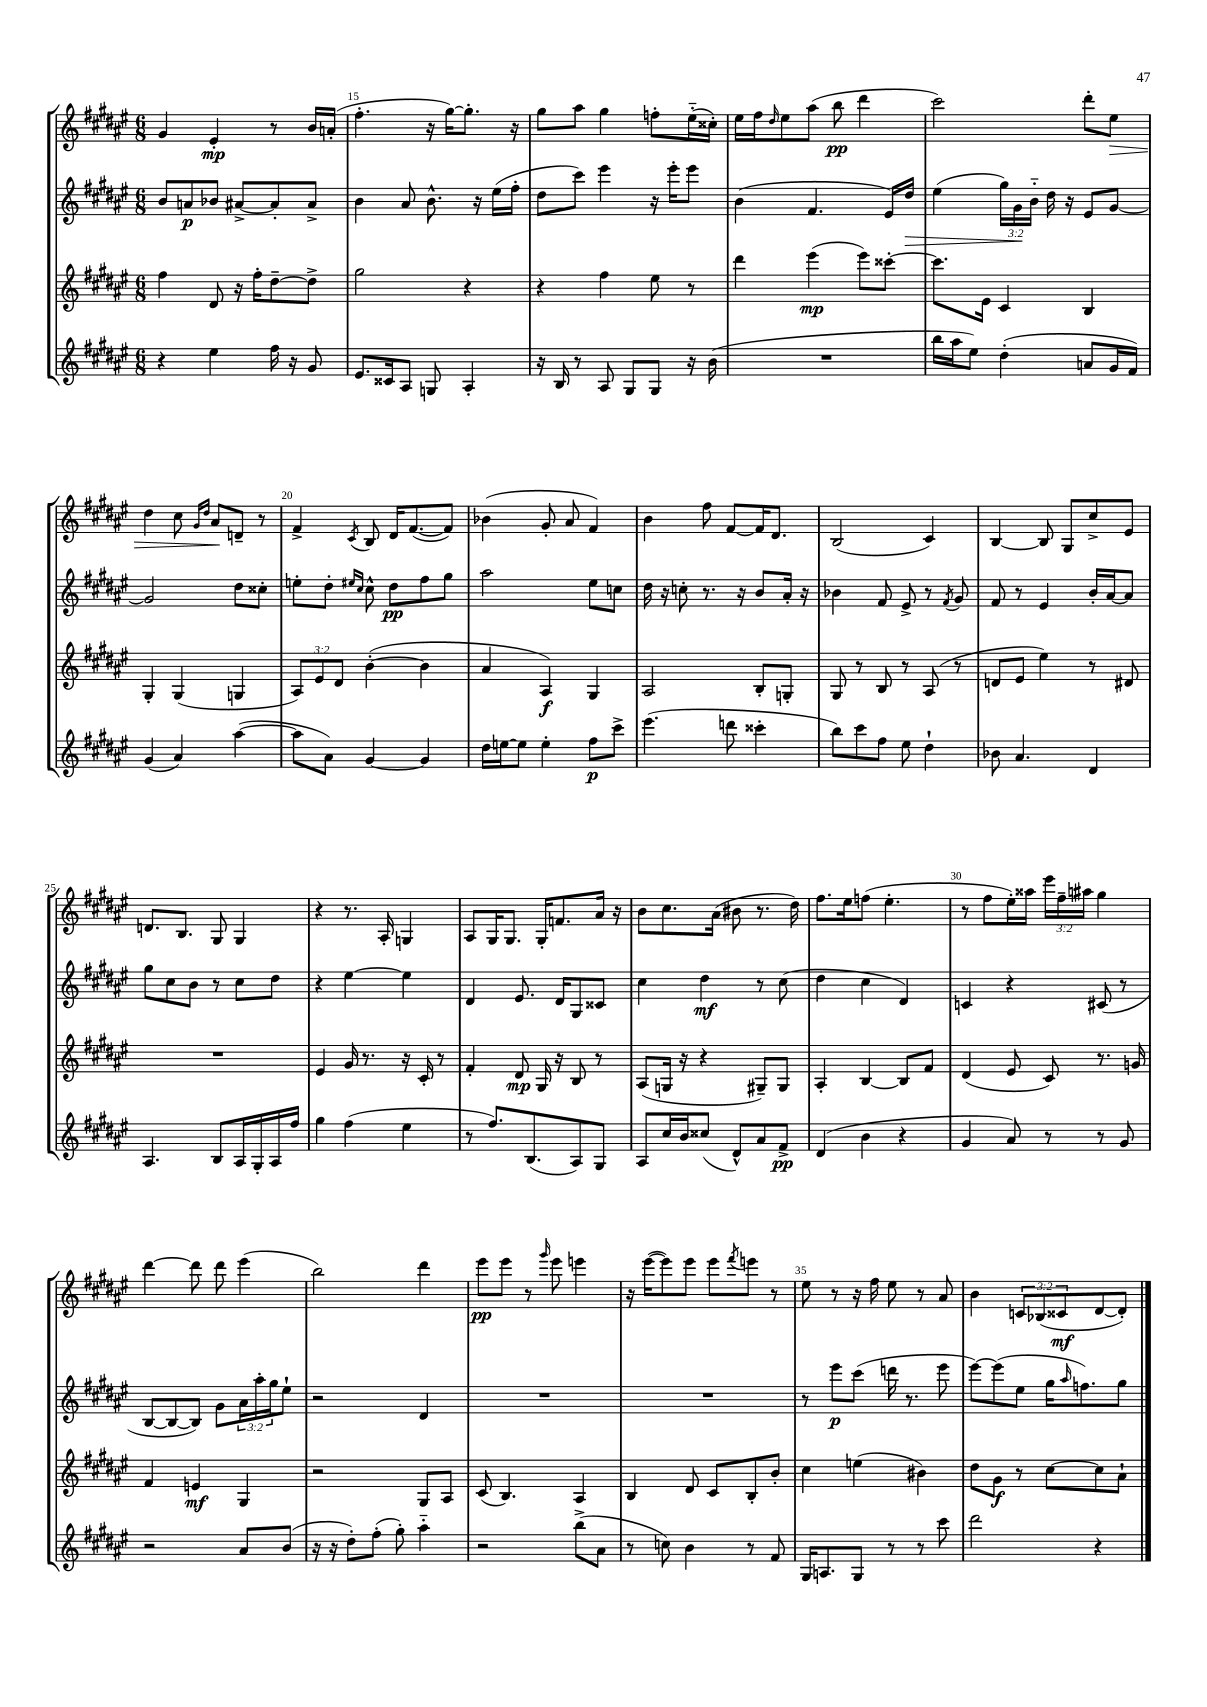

**kern	**kern	**kern	**kern
*staff4	*staff3	*staff2	*staff1
*clefG2	*clefG2	*clefG2	*clefG2
*k[f#c#g#d#a#e#]	*k[f#c#g#d#a#e#]	*k[f#c#g#d#a#e#]	*k[f#c#g#d#a#e#]
*M6/8	*M6/8	*M6/8	*M6/8
4r	4ff#	8b	4g#
.	.	8a	.
4ee#	8d#	8b-	4e#'
.	16r	[8a#^	.
.	16ff#'	.	.
16ff#	[8dd#~	8a#']	8r
16r	.	.	.
8g#	8dd#^]	8a#^	16b
.	.	.	(16a'
=	=	=	=
8.e#	2gg#	4b	4.ff#'
16c##	.	.	.
8A#	.	8a#	.
8G	.	8.b^^	16r
.	.	.	[16gg#)
4A#'	4r	.	8.gg#']
.	.	16r	.
.	.	(16ee#	.
.	.	16ff#'	16r
=	=	=	=
16r	4r	8dd#	8gg#
16B	.	.	.
8r	.	8ccc#)	8aa#
8A#	4ff#	4eee#	4gg#
8G#	.	.	.
8G#	8ee#	16r	8ff'
.	.	16eee#'	.
16r	8r	8eee#	(16ee#'~
(16b	.	.	16cc##')
=	=	=	=
2.r	4ddd#	(4b	16ee#
.	.	.	16ff#
.	.	.	16qqdd#
.	.	.	8ee#
.	(4eee#	4.f#	(8aa#
.	.	.	8bb
.	8eee#)	.	4ddd#
.	[8ccc##'	16e#)	.
.	.	16dd#	.
=	=	=	=
16bb	8.ccc##]	(4ee#	2ccc#)
16aa#	.	.	.
8ee#)	.	.	.
.	16e#	.	.
(4dd#'	4c#	24gg#)	.
.	.	24g#	.
.	.	24b'~	.
.	.	16dd#	.
.	.	16r	.
8a	4B	8e#	8ddd#'
16g#	.	[8g#	8ee#
16f#)	.	.	.
=	=	=	=
(4g#	4G#'	2g#]	4dd#
4a#)	(4G#	.	8cc#
.	.	.	16qqg#
.	.	.	16qqdd#
.	.	.	8a#
([4aa#	4G	8dd#	8d~
.	.	8cc##'	8r
=	=	=	=
8aa#]	12A#)	8ee'	4f#^
.	12e#	.	.
8a#)	.	8dd#'	.
.	12d#	.	.
.	.	16qqee#	.
.	.	16qqcc#	8qc#
[4g#	([4b'	8cc#^^	8B
.	.	8dd#	16d#
.	.	.	([8.f#
4g#]	4b]	8ff#	.
.	.	8gg#	8f#])
=	=	=	=
16dd#	4a#	2aa#	(4b-
[16ee	.	.	.
8ee]	.	.	.
4ee'	4A#)	.	8g#'
.	.	.	8a#
8ff#	4G#	8ee#	4f#)
8ccc#^	.	8cc	.
=	=	=	=
(4.eee#	2A#	16dd#	4b
.	.	16r	.
.	.	8cc'	.
.	.	8.r	8ff#
8ddd	.	.	[8f#
.	.	16r	.
4ccc##'	8B'	8b	16f#]
.	.	.	8.d#
.	8G'	16a#'	.
.	.	16r	.
=	=	=	=
8bb)	8G#	4b-	(2B
8ccc#	8r	.	.
8ff#	8B	8f#	.
8ee#	8r	8e#^	.
4dd#`	(8A#	8r	4c#)
.	.	8qf#	.
.	8r	8g#	.
=	=	=	=
8b-	8d	8f#	[4B
4.a#	8e#	8r	.
.	4ee#)	4e#	8B]
.	.	.	8G#
4d#	8r	16b'	8cc#^
.	.	[16a#	.
.	8d#	8a#]	8e#
=	=	=	=
4.A#	2.r	8gg#	8.d
.	.	8cc#	.
.	.	.	8.B
.	.	8b	.
8B	.	8r	8G#
16A#	.	8cc#	4G#
16G#'	.	.	.
16A#	.	8dd#	.
16ff#	.	.	.
=	=	=	=
4gg#	4e#	4r	4r
(4ff#	16g#	[4ee#	8.r
.	8.r	.	.
.	.	.	16A#'
4ee#	16r	4ee#]	4G
.	16c#'	.	.
.	8r	.	.
=	=	=	=
8r	4f#'	4d#	8A#
8.ff#)	.	.	16G#
.	.	.	8.G#
.	8d#	8.e#	.
(8.B	.	.	.
.	16G#	.	16G#'
.	16r	16d#	8.f
8A#)	8B	8G#	.
8G#	8r	8c##	16a#
.	.	.	16r
=	=	=	=
8A#	(8A#	4cc#	8b
16cc#	16G	.	8.cc#
16b	16r	.	.
(8cc##	4r	4dd#	.
.	.	.	(16a#
8d#^^)	.	.	8b#
8a#	8G#~)	8r	8.r
8f#^	8G#	(8cc#	.
.	.	.	16dd#)
=	=	=	=
(4d#	4A#'	4dd#	8.ff#
.	.	.	16ee#
4b	[4B	4cc#	(8ff
.	.	.	4.ee#'
4r	8B]	4d#)	.
.	8f#	.	.
=	=	=	=
4g#	(4d#	4c	8r
.	.	.	8ff#
8a#)	8e#	4r	16ee#')
.	.	.	16aa##
8r	8c#)	.	24eee#
.	.	.	24ff#~
.	.	.	24aa#
8r	8.r	(8c#	4gg#
8g#	.	8r	.
.	16g	.	.
=	=	=	=
2r	4f#	[8B	[4ddd#
.	.	8B_	.
.	4e	8B])	8ddd#]
.	.	8g#	8ddd#
8a#	4G#	24a#	(4eee#
.	.	24aa#'	.
.	.	24gg#	.
(8b	.	8ee#`	.
=	=	=	=
16r	2r	2r	2bb)
16r	.	.	.
8dd#')	.	.	.
(8ff#'	.	.	.
8gg#')	.	.	.
4aa#'~	8G#	4d#	4ddd#
.	8A#	.	.
=	=	=	=
2r	(8c#	2.r	8eee#
.	4.B)	.	8eee#
.	.	.	8r
.	.	.	16qqggg#
.	.	.	8eee#
(8bb^	4A#	.	4eee
8a#	.	.	.
=	=	=	=
8r	4B	2.r	16r
.	.	.	([16eee#
8cc)	.	.	8eee#])
4b	8d#	.	8eee#
.	8c#	.	8eee#
.	.	.	8qfff#
8r	8B'	.	8eee
8f#	8b'	.	8r
=	=	=	=
16G#	4cc#	8r	8ee#
8.A	.	.	.
.	.	8eee#	8r
8G#	(4ee	(8ccc#	16r
.	.	.	16ff#
8r	.	16ddd	8ee#
.	.	8.r	.
8r	4b#)	.	8r
8ccc#	.	8eee#	8a#
=	=	=	=
2ddd#	8dd#	[8eee#)	4b
.	8g#	(8eee#]	.
.	8r	8ee#	12c
.	.	.	(12B-
.	[8cc#	16gg#	.
.	.	.	12c##
.	.	16qqaa#	.
.	.	8.ff)	.
4r	8cc#]	.	[8d#
.	8a#`	8gg#	8d#'])
==	==	==	==
*-	*-	*-	*-
